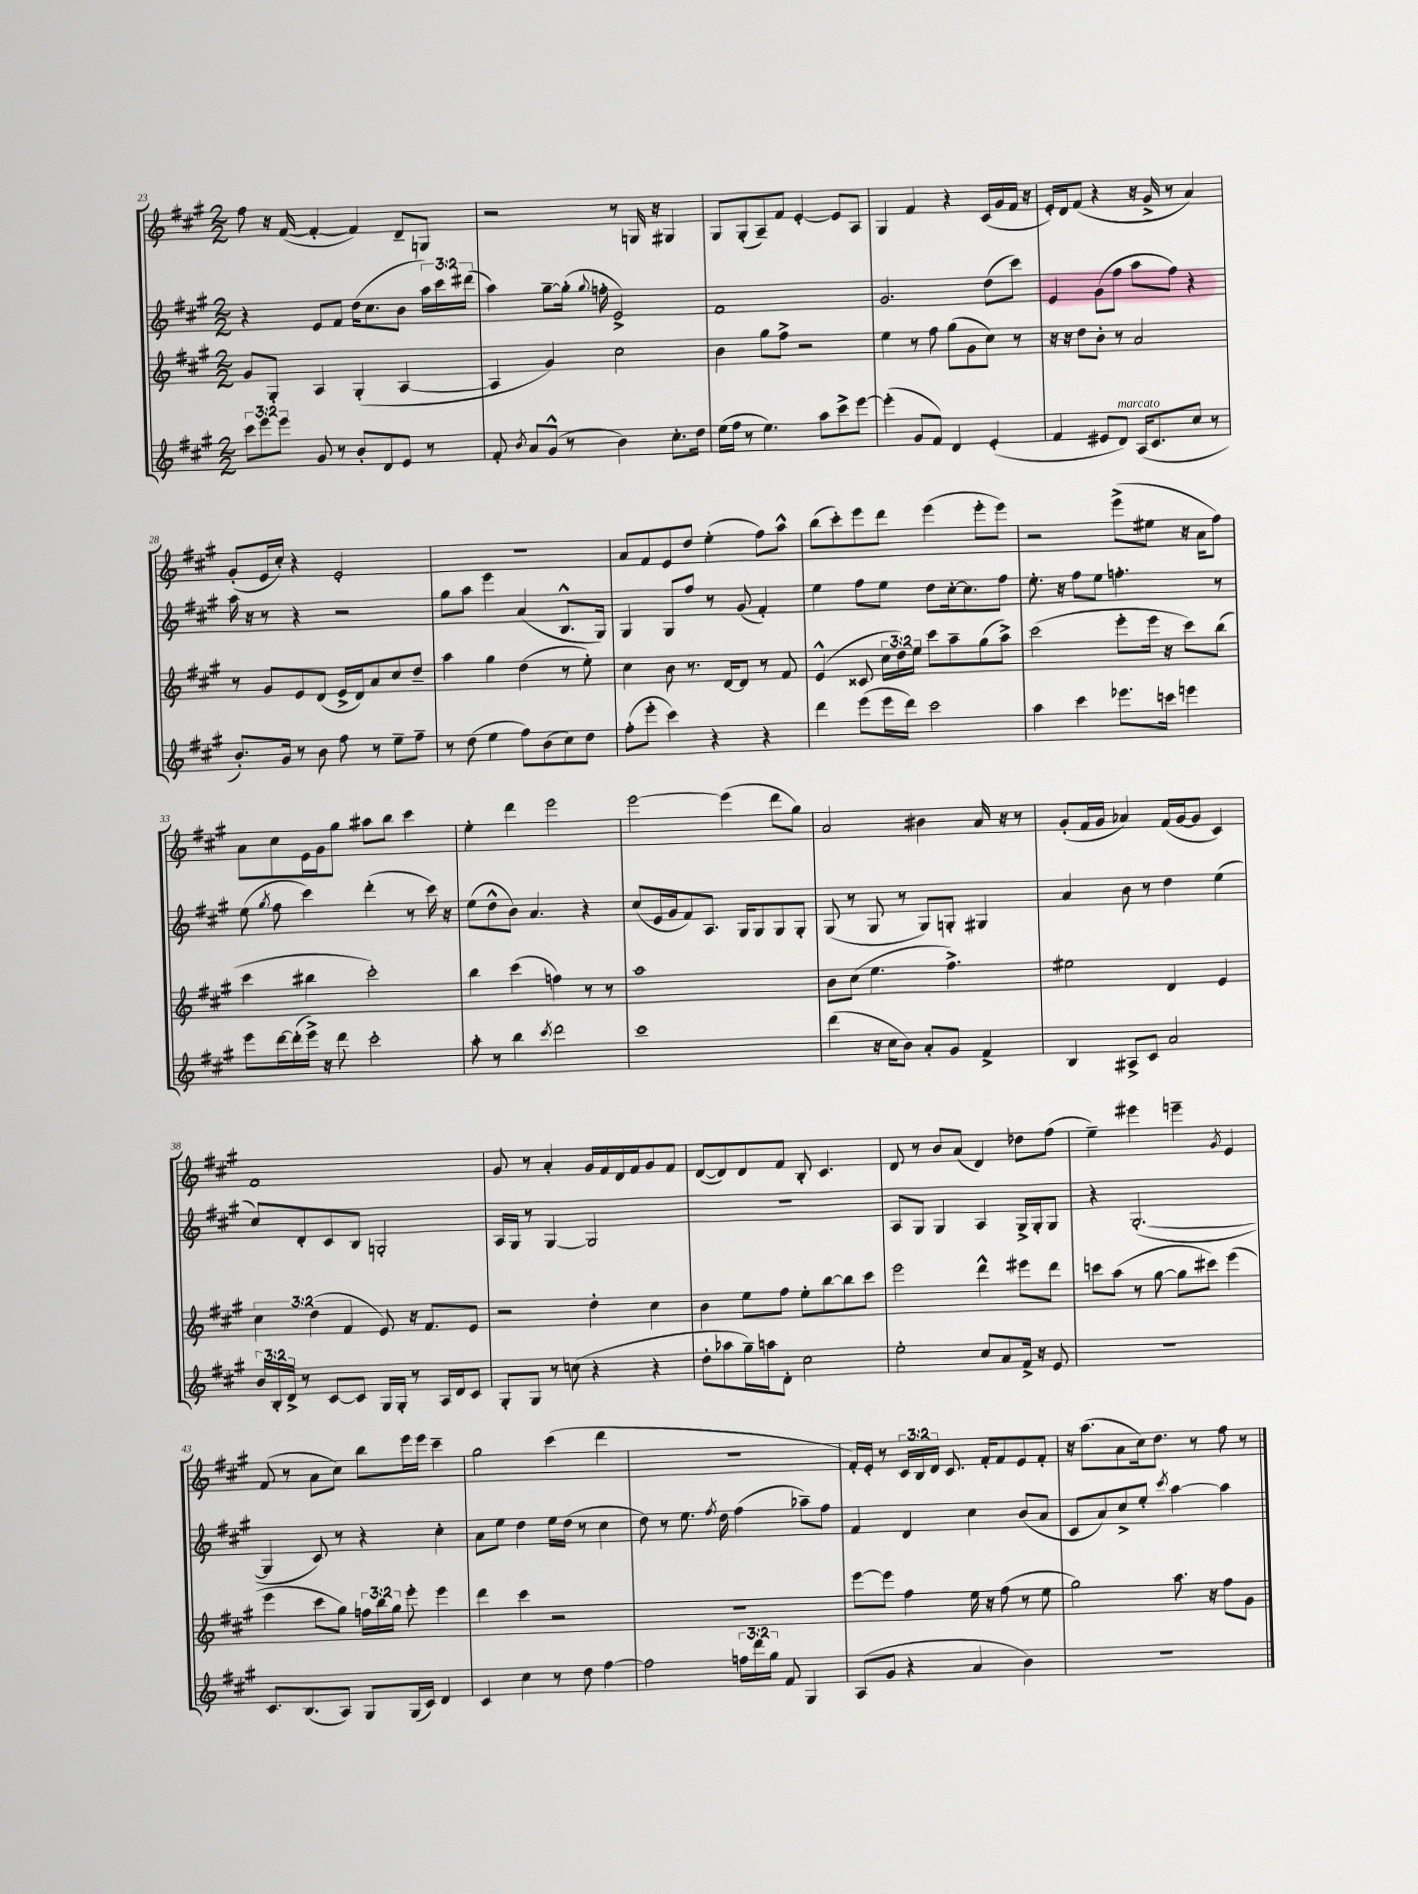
<<
\new StaffGroup <<
\new Staff = "s0" {
    \clef treble \key a \major \numericTimeSignature \time 2/2 \override Staff.TupletNumber.text = #tuplet-number::calc-fraction-text
    \autoBeamOff fis''8 r16 fis'16~( fis'4~-. fis'4) d'8[-- g8] |
    r2 r8 g16 r16 gis4 |
    gis8[ gis8-.( a8--) fis'8] e'4~-. e'8[ a8] |
    gis4 fis'4 r4 cis'16[( gis'16 fis'16] r16 |
    e'16[-.) d'16 fis'8]( r4 r16 gis'16-> r8 a'4) |
    gis'8[-.( e'16 cis''16]-.) r4 e'2-. |
    R1 |
    a'8[ fis'8 e'8 d''8] e''4-.( fis''8[) a''8]-^ |
    b''8[( cis'''8-.) e'''8 d'''8] e'''4( e'''8[-. e'''8]) |
    r2 e'''8[->( eis''8] r16 a'16[ fis''8]) |
    a'8[ cis''8 e'16 gis'16 gis''8] ais''8[ b''8] cis'''4 |
    e''4-. d'''4 e'''2 |
    e'''2~ e'''4( d'''8[ gis''8]) |
    a'2 bis'4 a'16 r16 r8 |
    gis'8[-.( fis'16 gis'16] aes'4) fis'16[( gis'16~ gis'8] cis'4) |
    fis'1 |
    gis'8 r8 a'4-. gis'16[ fis'16 d'16 fis'16 gis'8 fis'8] |
    d'8[~( d'8) d'8 fis'8] b8-. cis'4. |
    d'8 r8 b'8[ a'8]( d'4) des''8[ fis''8]( |
    e''4--) eis'''4 e'''4-- \acciaccatura { gis'8 } e'4 |
    fis'8( r8 a'8[ cis''8]) b''8[ e'''16 e'''16] cis'''4-- |
    gis''2 cis'''4( d'''4 |
    r1 |
    fis'16[-.) e'16]-. r8 \tuplet 3/2 { cis'16[ b16 d'16] } cis'8. fis'16[-. fis'8 e'8 fis'8]-. |
    r16 a''8.[( a'8 cis''16) d''8.] r8 fis''8 r8 \bar "|." |
}
\new Staff = "s1" {
    \clef treble \key a \major \numericTimeSignature \time 2/2 \override Staff.TupletNumber.text = #tuplet-number::calc-fraction-text
    \autoBeamOff r4 e'8[ fis'8] d''16[( cis''8. b'8] \tuplet 3/2 { a''16[) cis'''16 dis'''16]( } |
    a''4) gis''8[~-- gis''16]-.( \appoggiatura { gis''8 } f''16-. e'2->) |
    fis'1 |
    gis'2. d''8[( cis'''8]) |
    e'4 gis'8[( fis''8] a''8[ fis''8]) r4 |
    a''16 r16 r8 r4 r2 |
    gis''8[ a''8] e'''4 a'4( b8.[-^ gis16]) |
    gis4 gis8[ fis''8] r8 gis'8( fis'4-.) |
    e''4 fis''8[ e''8] d''8[ cis''16~-. cis''8. fis''8] |
    e''8.-. r16 fis''8[ e''8] f''4.-. r8 |
    e''8( \acciaccatura { gis''8 } fis''8 cis'''4) d'''4-.( r8 cis'''16) r16 |
    e''8[( d''8-^ b'8]) a'4. r4 |
    cis''8[( e'16 gis'16 fis'8) a8.] gis16[ gis8 gis8 gis8]-. |
    gis8( r8 gis8 r8 gis8[) g8]-. gis4 |
    a'4 b'8 r8 d''4 e''4( |
    cis''8[) d'8-. cis'8 b8] g2-. |
    a16[ gis16] r8 gis4~ gis2 |
    r1 |
    a8[ gis8] gis4 a4 gis16[-> gis16-. gis8] |
    r4 gis2.~-.( |
    gis4 cis'8) r8 r4 cis''4-. |
    a'8[ e''8] d''4 e''16[ d''16]( r8 cis''4 |
    d''8) r8 e''8. \acciaccatura { fis''8 } d''16 fis''4( aes''8[--) fis''8] |
    fis'4 d'4 cis''4 b'8[( a'8] |
    cis'8[ a'8) cis''8-> e''8]-. \acciaccatura { cis'''8 } a''4~ a''4 \bar "|." |
}
\new Staff = "s2" {
    \clef treble \key a \major \numericTimeSignature \time 2/2 \override Staff.TupletNumber.text = #tuplet-number::calc-fraction-text
    \autoBeamOff gis'8[ gis8]-. a4 gis4-.( a4~ |
    a4 gis'4) cis''2 |
    b'4 gis''8[ fis''8]-> r2 |
    e''4 r8 fis''8 gis''8[( gis'8 cis''8]) r8 |
    r16 r16 d''8[ b'8]-. r8 a'2 |
    r8 gis'8[ e'8 d'8]( e'16[-> d'16) a'8 cis''8 d''8]-- |
    a''4 gis''4 d''4( r8 e''8-.) |
    cis''4 b'8 r8. d'16[~ d'8] r8 fis'8 |
    e'4-^( cisis'8 \tuplet 3/2 { cis''16[ d''16) e''16] } cis'''8[ a''8-- gis''8( a''8]->) |
    cis'''2( e'''8[-. e'''16] r16 cis'''8[) b''8]( |
    cis'''4 bis''4 cis'''2-.) |
    b''4 cis'''4( f''4) r8 r8 |
    a''1 |
    b'8[ cis''8]( e''4. fis''4.->) |
    eis''2 d'4 e'4 |
    \tuplet 3/2 { cis''4 d''4( fis'4 } e'8) r16 fis'8.[ e'8] |
    r2 d''4-. cis''4 |
    b'4 e''8[ fis''8] e''8[-. b''8~ b''8 cis'''8] |
    e'''2 d'''4-^ eis'''8[ d'''8] |
    c'''8[ a''8]( r8 gis''8~ gis''8[ cis'''8]) e'''4( |
    e'''4 cis'''8[ gis''8]) \tuplet 3/2 { f''16[ b''16 gis''16] } e'''8-. e'''4 |
    d'''4 cis'''4 r2 |
    R1 |
    e'''8[~ e'''8] fis''4 e''16 r16 fis''8( r8 e''8 |
    gis''2) a''8. r16 fis''8[ gis'8] \bar "|." |
}
\new Staff = "s3" {
    \clef treble \key a \major \numericTimeSignature \time 2/2 \override Staff.TupletNumber.text = #tuplet-number::calc-fraction-text
    \autoBeamOff \tuplet 3/2 { cis'''8[ e'''8 e'''8] } gis'8 r8 b'8[-. d'8 e'8] r8 |
    fis'8-. \acciaccatura { b'8 } a'8[ gis'8]-^( r8 b'4) cis''8.[-. d''16] |
    e''16[( fis''16] r8 e''4.) a''8[ cis'''8-> e'''8]~ |
    e'''4-.( gis'8[ fis'8]) d'4 e'4-.( |
    fis'4 eis'8[ d'8]^\markup { \italic "marcato" }) a16[( cis'8. cis''8] r8 |
    b'8.[-.) gis'16] r8 b'8 fis''8 r8 e''8[-- fis''8]-- |
    r8 d''8( e''4 fis''8[) b'8( cis''8) d''8] |
    fis''8[-.( e'''8]-. cis'''4) r4 r4 |
    d'''4 e'''8[( e'''16 d'''16]) cis'''2 |
    a''4 cis'''4 ees'''8.[ c'''16] e'''4 |
    e'''8[ d'''16~ d'''16-.( e'''16]->) r16 d'''8 cis'''2-. |
    a''8-. r8 b''4 \acciaccatura { cis'''8 } d'''2 |
    cis'''1 |
    d'''4( r16 cis''16[ b'8]) a'8[-. gis'8] fis'4-> |
    b4 ais8[-> cis'8] a'2 |
    \tuplet 3/2 { b'16[ b16-. d'16]-> } r8 cis'8[~ cis'8] gis16[ gis16]-. r8 a16[ d'16 cis'8] |
    gis8[-. gis8] r8 c''8( r4 r4 |
    d''8[-. aes''8 gis''16--) a''16 d'8]-. cis''2 |
    e''2-. cis''8[ a'8 fis'16]-> r16 e'8 |
    r1 |
    cis'8.[ b8.( a8]) gis8[ gis16( cis'16]) d'4 |
    cis'4 cis''4 r8 d''8 fis''4~ |
    fis''2 \tuplet 3/2 { f''16[ d'''16 gis''16] } fis'8 gis4 |
    a8[( gis'8] r4 a'4 b'4) |
    R1 \bar "|." |
}
>>
>>
\layout { \context { \Score currentBarNumber = #23 } }
